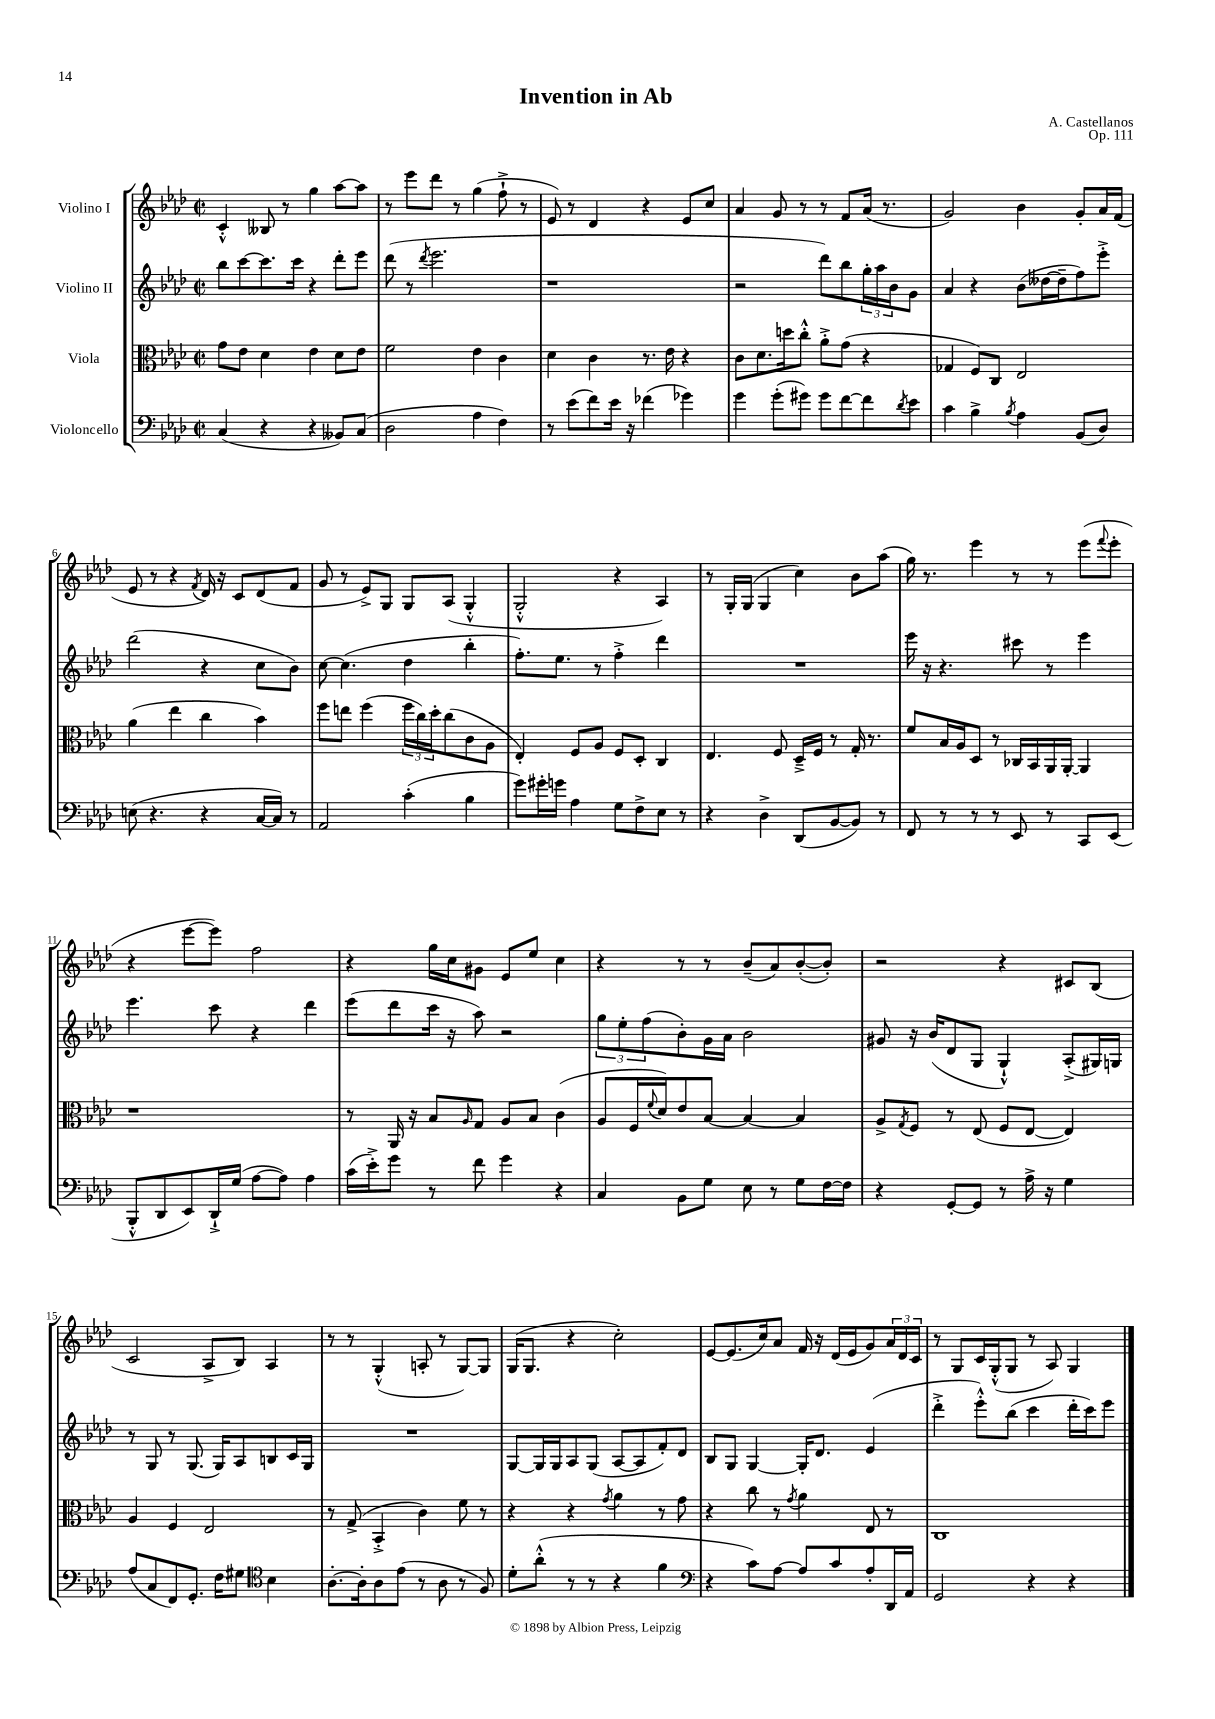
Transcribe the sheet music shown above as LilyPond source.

\header { title = "Invention in Ab" composer = "A. Castellanos" opus = "Op. 111" }
<<
\new StaffGroup <<
\new Staff = "s0" \with { instrumentName = "Violino I" } {
    \clef treble \key aes \major \defaultTimeSignature \time 2/2
    c'4-.-^ beses8 r8 g''4 aes''8~ aes''8 |
    r8 ees'''8 des'''8 r8 g''4( f''8-!-> r8 |
    ees'8) r8 des'4 r4 ees'8 c''8 |
    aes'4 g'8 r8 r8 f'8 aes'16( r8. |
    g'2) bes'4 g'8-. aes'16 f'16( |
    ees'8 r8 r4 \acciaccatura { f'8 } des'16) r16 c'8 des'8( f'8 |
    g'8 r8 ees'8->) g8 g8 aes8( g4-.-^ |
    g2-.-^ r4 aes4) |
    r8 g16-. g16( g4 c''4) bes'8 aes''8( |
    g''16) r8. ees'''4 r8 r8 ees'''8( \appoggiatura { f'''8 } ees'''8-. |
    r4 ees'''8~ ees'''8) f''2 |
    r4 g''16 c''16 gis'8 ees'8 ees''8 c''4 |
    r4 r8 r8 bes'8--( aes'8) bes'8~-.( bes'8-.) |
    r2 r4 cis'8 bes8( |
    c'2 aes8-> bes8) aes4 |
    r8 r8 g4-.-^( a8-. r8 g8~) g8 |
    g16( g8. r4 c''2-.) |
    ees'8~ ees'8.( c''16) aes'8 f'16 r16 des'16( ees'16 g'8) \tuplet 3/2 { aes'16 des'16 c'16 } |
    r8 g8 c'16 g16-.-^( g8 r8 aes8) g4 \bar "|." |
}
\new Staff = "s1" \with { instrumentName = "Violino II" } {
    \clef treble \key aes \major \defaultTimeSignature \time 2/2
    bes''8 c'''8~ c'''8. c'''16 r4 des'''8-. ees'''8 |
    des'''8( r8 \acciaccatura { des'''8 } ees'''2. |
    r1 |
    r2 des'''8) bes''8 \tuplet 3/2 { g''16-. aes''16 bes'16 } g'8 |
    aes'4 r4 bes'8( deses''16~ deses''16-- f''8) ees'''8-.-> |
    des'''2( r4 c''8 bes'8) |
    c''8~ c''4.( des''4 bes''4-. |
    f''8.-.) ees''8. r8 f''4-.-> des'''4 |
    R1 |
    ees'''16 r16 r4. cis'''8 r8 ees'''4 |
    ees'''4. c'''8 r4 des'''4 |
    ees'''8( des'''8 c'''16 r16 aes''8) r2 |
    \tuplet 3/2 { g''8 ees''8-. f''8( } bes'8-.) g'16 aes'16 bes'2 |
    gis'8 r16 bes'16( des'8 g8 g4-!-^) aes8-.->( gis16) g16 |
    r8 g8 r8 g8.( g16) aes8 b8 c'16 g16 |
    R1 |
    g8~ g16 g16 aes8 g8( aes8~ aes8 f'8-.) des'8 |
    bes8 g8 g4~ g16-. des'8. ees'4( |
    des'''4-.-> ees'''8-.-^) bes''8( c'''4 des'''16-. c'''16) ees'''8 \bar "|." |
}
\new Staff = "s2" \with { instrumentName = "Viola" } {
    \clef alto \key aes \major \defaultTimeSignature \time 2/2
    g'8 ees'8 des'4 ees'4 des'8 ees'8 |
    f'2 ees'4 c'4 |
    des'4 c'4 r8. ees'16 r4 |
    c'8 des'8. d''16 c''8-.-^ aes'8-.-> g'8( r4 |
    ges4 f8) c8 ees2 |
    aes'4( ees''4 c''4 bes'4) |
    f''8 e''8 f''4( \tuplet 3/2 { f''16 c''16) des''16-. } c''8( c'8 aes8 |
    ees4-.) f8 aes8 f8 des8-. c4 |
    ees4. f8 des16---> f16 r8 g16-. r8. |
    f'8 bes16 aes16 des8 r8 ces16 bes,16 aes,16 aes,16~-. aes,4 |
    r1 |
    r8 aes,16 r16 bes8 \grace { aes16 } g8 aes8 bes8 c'4( |
    aes8 f16 \appoggiatura { f'8 } des'16) ees'8 bes8~ bes4~ bes4 |
    aes8-> \acciaccatura { g8 } f8 r8 ees8( f8 ees8~ ees4) |
    aes4 f4 ees2 |
    r8 g8->( bes,4-.-> c'4) f'8 r8 |
    r4 r4 \acciaccatura { g'8 } aes'4 r8 g'8 |
    r4 c''8 r8 \acciaccatura { g'8 } aes'4 ees8 r8 |
    c1 \bar "|." |
}
\new Staff = "s3" \with { instrumentName = "Violoncello" } {
    \clef bass \key aes \major \defaultTimeSignature \time 2/2
    c4( r4 r4 beses,8) c8( |
    des2 aes4 f4) |
    r8 ees'8( f'8) ees'16 r16 fes'4( ges'4) |
    g'4 g'8-.( gis'8) gis'8 f'8~ f'8 \acciaccatura { des'8 } ees'8 |
    c'4 bes4-> \acciaccatura { bes8 } aes4 bes,8( des8) |
    e8( r4. r4 c16~ c16) r8 |
    aes,2 c'4-.( bes4 |
    g'8) gis'16-. g'16 aes4 g8 f8-> ees8 r8 |
    r4 des4-> des,8( bes,8~ bes,8) r8 |
    f,8 r8 r8 r8 ees,8 r8 c,8 ees,8( |
    bes,,8-.-^ des,8 ees,8) des,16-!-> g16( aes8~ aes8) aes4 |
    c'16( ees'16-.->) g'8 r8 f'8 g'4 r4 |
    c4 bes,8 g8 ees8 r8 g8 f16~ f16 |
    r4 g,8~-. g,8 r8 aes16-> r16 g4 |
    aes8( c8 f,8) g,8.-. f16 gis8 \clef tenor bes4 |
    aes8.~-. aes16-. aes8 ees'8( r8 aes8 r8 f8) |
    des'8-. aes'8-.-^( r8 r8 r4 f'4 |
    \clef bass r4 c'8) aes8~ aes8 c'8 aes8-. des,16 aes,16 |
    g,2 r4 r4 \bar "|." |
}
>>
>>
